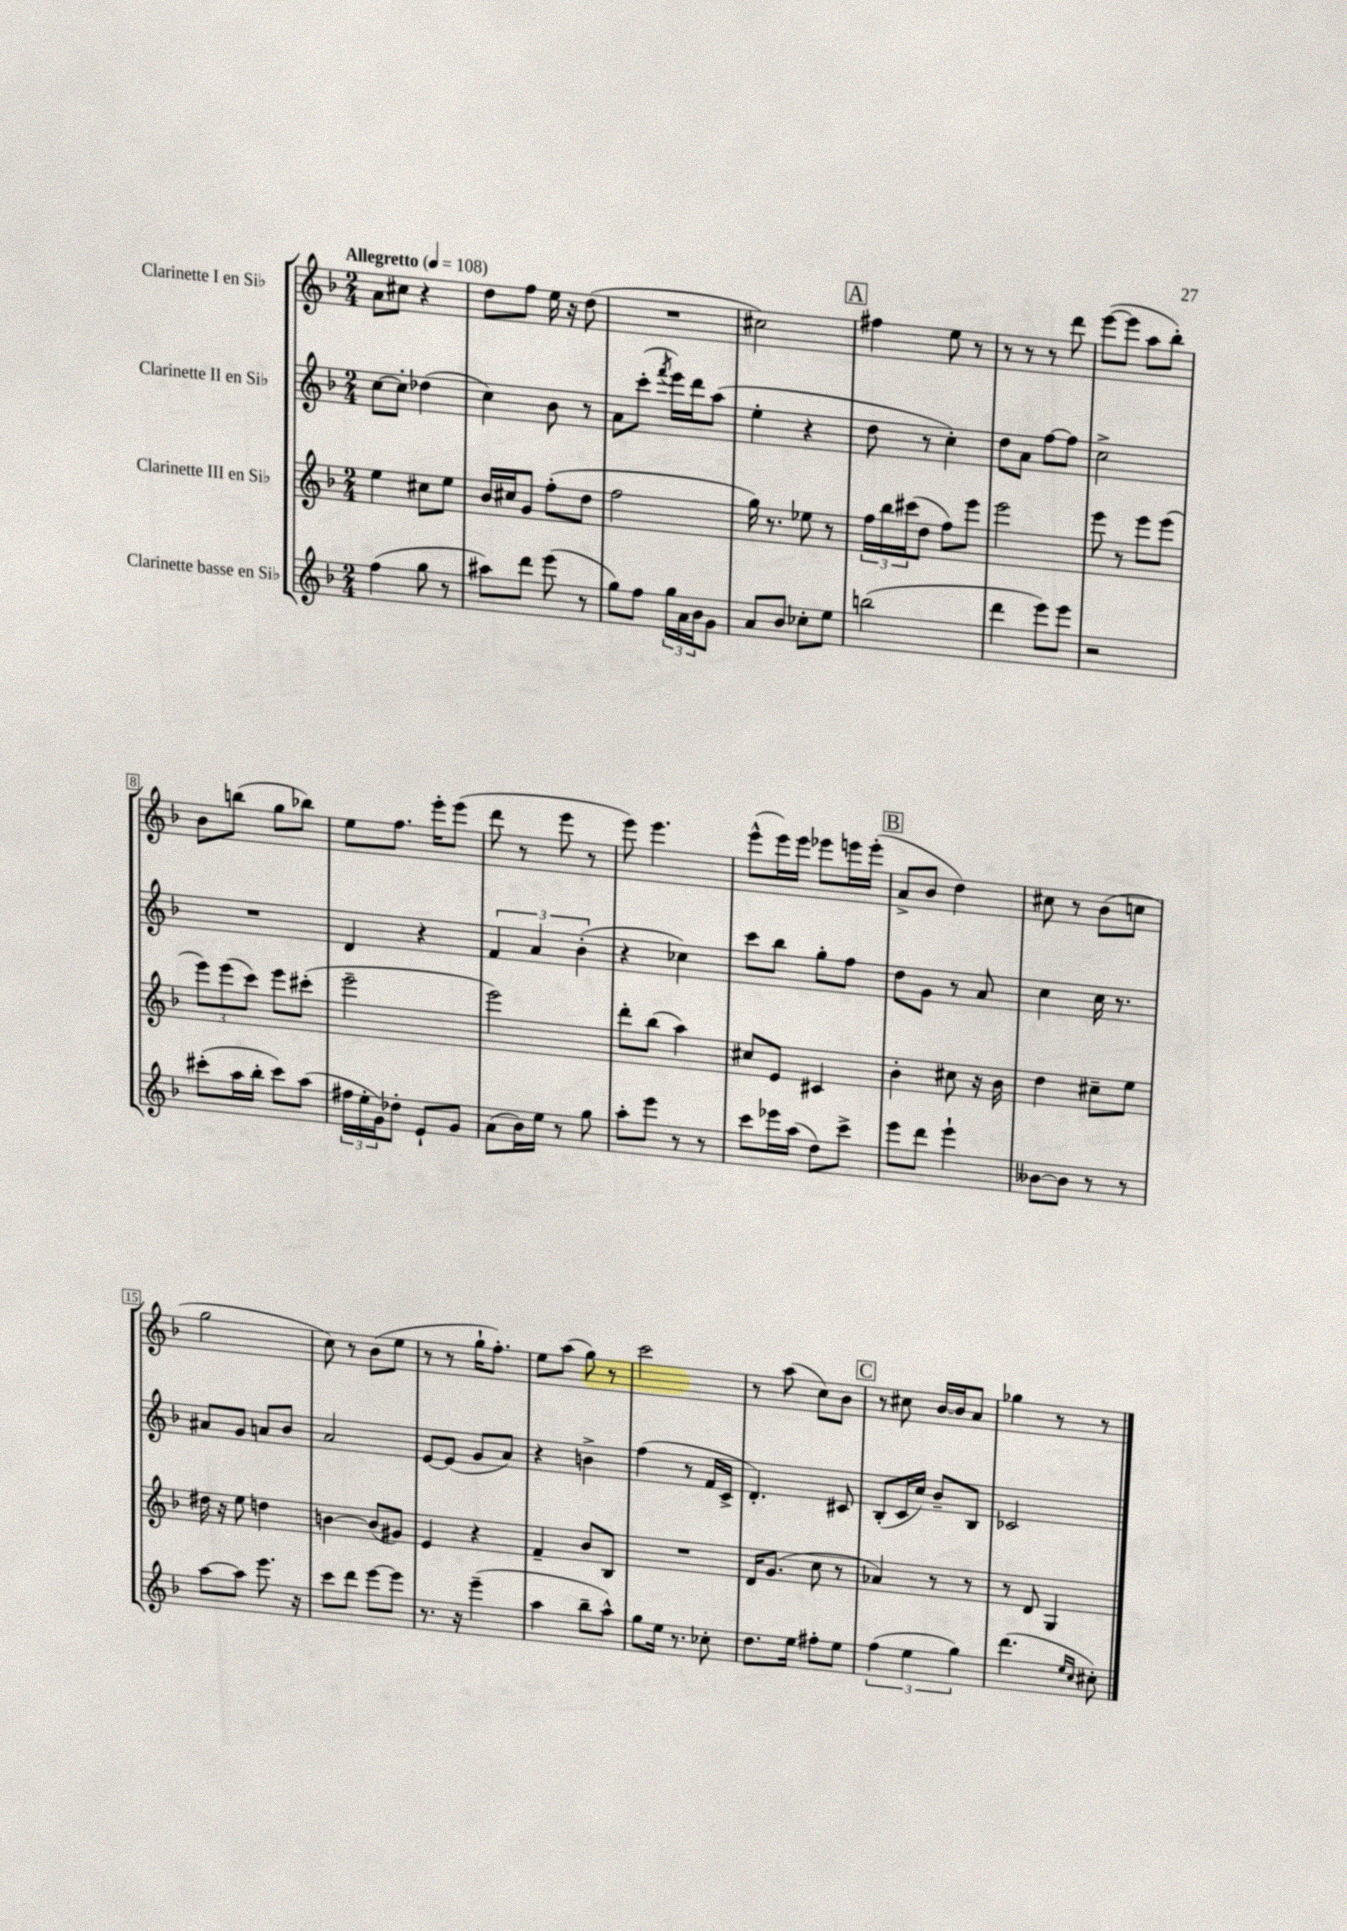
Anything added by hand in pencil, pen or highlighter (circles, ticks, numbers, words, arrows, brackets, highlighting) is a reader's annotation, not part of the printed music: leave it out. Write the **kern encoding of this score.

**kern	**kern	**kern	**kern
*staff4	*staff3	*staff2	*staff1
*clefG2	*clefG2	*clefG2	*clefG2
*k[b-]	*k[b-]	*k[b-]	*k[b-]
*M2/4	*M2/4	*M2/4	*M2/4
*MM108	*MM108	*MM108	*MM108
(4ff	4ee	[8cc	8a
.	.	8cc']	8cc#
8gg	8cc#	(4dd-	4r
8r	8ee	.	.
=	=	=	=
8aa#)	16b-	4cc)	8dd
.	16cc#	.	.
8ddd	8g	.	8ff
(8eee	(8ff'	8b-	16ee
.	.	.	16r
8r	8dd	8r	(8dd
=	=	=	=
8gg)	2ff	8a	2r
8ff	.	(8ccc'	.
.	.	8qfff	.
24gg	.	16eee)	.
24a	.	.	.
.	.	16ddd	.
24b-	.	.	.
8g	.	(8aa	.
=	=	=	=
8a	16gg)	4ee'	2cc#)
.	8.r	.	.
8b-	.	.	.
8cc-'	8ee-	4r	.
8ee	8r	.	.
=	=	=	=
(2bb	24ff	8dd	4ff#
.	24bb-	.	.
.	(24ccc#	.	.
.	8dd	8r	.
.	8ff)	4cc')	8ee
.	8eee	.	8r
=	=	=	=
4ddd	2eee	8dd	8r
.	.	8a	8r
8eee)	.	[8ff	8r
8eee	.	8ff]	8ddd
=	=	=	=
2r	8eee	2cc^	([8eee
.	8r	.	8eee]
.	8eee	.	8aa
.	(8eee	.	8bb-')
=	=	=	=
(8ccc#'	12eee)	2r	8b-
.	(12eee	.	.
16aa	.	.	(8bb
.	12ccc)	.	.
16bb-'	.	.	.
8ccc#)	8eee	.	8gg
(8aa	(8ccc#'	.	8bb-)
=	=	=	=
24ff#	2eee~	4d	8ee
24ee'	.	.	.
24g)	.	.	.
8dd-'	.	.	8.ff
8e`	.	4r	.
.	.	.	16eee'
8g	.	.	(8eee
=	=	=	=
(8a	2eee)	6f	8ddd
16b-)	.	.	8r
.	.	6a	.
16ee	.	.	.
8r	.	.	8eee
.	.	(6b-'	.
8gg	.	.	8r
=	=	=	=
8aa'	8ddd'	4r	8eee)
8eee	(8bb-	.	4.eee
8r	4aa)	4cc-)	.
8r	.	.	.
=	=	=	=
8ccc	8cc#	8ccc	(8eee^^
16eee-	8e	8bb-	16eee)
(16aa	.	.	16eee
8dd)	4c#	8gg'	8eee-
8ccc^	.	8ff	16eee
.	.	.	(16eee'
=	=	=	=
8eee	4b-'	8dd	8a^
8ddd	.	8g	8b-
4eee`	8cc#	8r	4dd)
.	16r	8a	.
.	16b-	.	.
=	=	=	=
[8b--	4dd	4cc	8cc#
8b--]	.	.	8r
8r	8cc#~	16cc	(8b-
.	.	8.r	.
8r	8ee	.	8cc
=	=	=	=
[8aa	16dd#	8a#	2gg
.	16r	.	.
8aa]	8ee	8g	.
8.eee	4dd	8a	.
.	.	8b-	.
16r	.	.	.
=	=	=	=
8ccc	[4b	2a	8cc)
8ddd	.	.	8r
[8eee	(8b]	.	(8b-
8eee]	8g#)	.	8ee
=	=	=	=
8.r	4e	[8e	8r
.	.	(8e]	8r
16r	.	.	.
(4eee~	4r	8g	16gg`
.	.	.	8.ff')
.	.	8a)	.
=	=	=	=
4aa	4f~	4r	8ee
.	.	.	(8aa
8bb-~	8b-	4b^	8gg)
8aa^^)	8B-	.	8r
=	=	=	=
8gg	2r	(4ff	2ccc
16ee	.	.	.
8.r	.	.	.
.	.	8r	.
8cc-'	.	16f	.
.	.	16c^	.
=	=	=	=
8.dd	16d	4.d')	8r
.	(8.g	.	.
.	.	.	(8aa
16ee	.	.	.
8ff#'	8cc	.	8cc)
8ee	8r	8c#	8b-
=	=	=	=
(6ff	4a-)	(8B-'	8r
.	.	16c	8cc#
6ee	.	.	.
.	.	16cc)	.
.	8r	8b-~	[16b-
.	.	.	16b-]
6gg)	.	.	.
.	8r	8B-	8a
=	=	=	=
(4.ddd	8r	2c-	4gg-
.	8d	.	.
.	4G	.	8r
16qqee	.	.	.
16qqcc	.	.	.
8cc#')	.	.	8r
==	==	==	==
*-	*-	*-	*-
